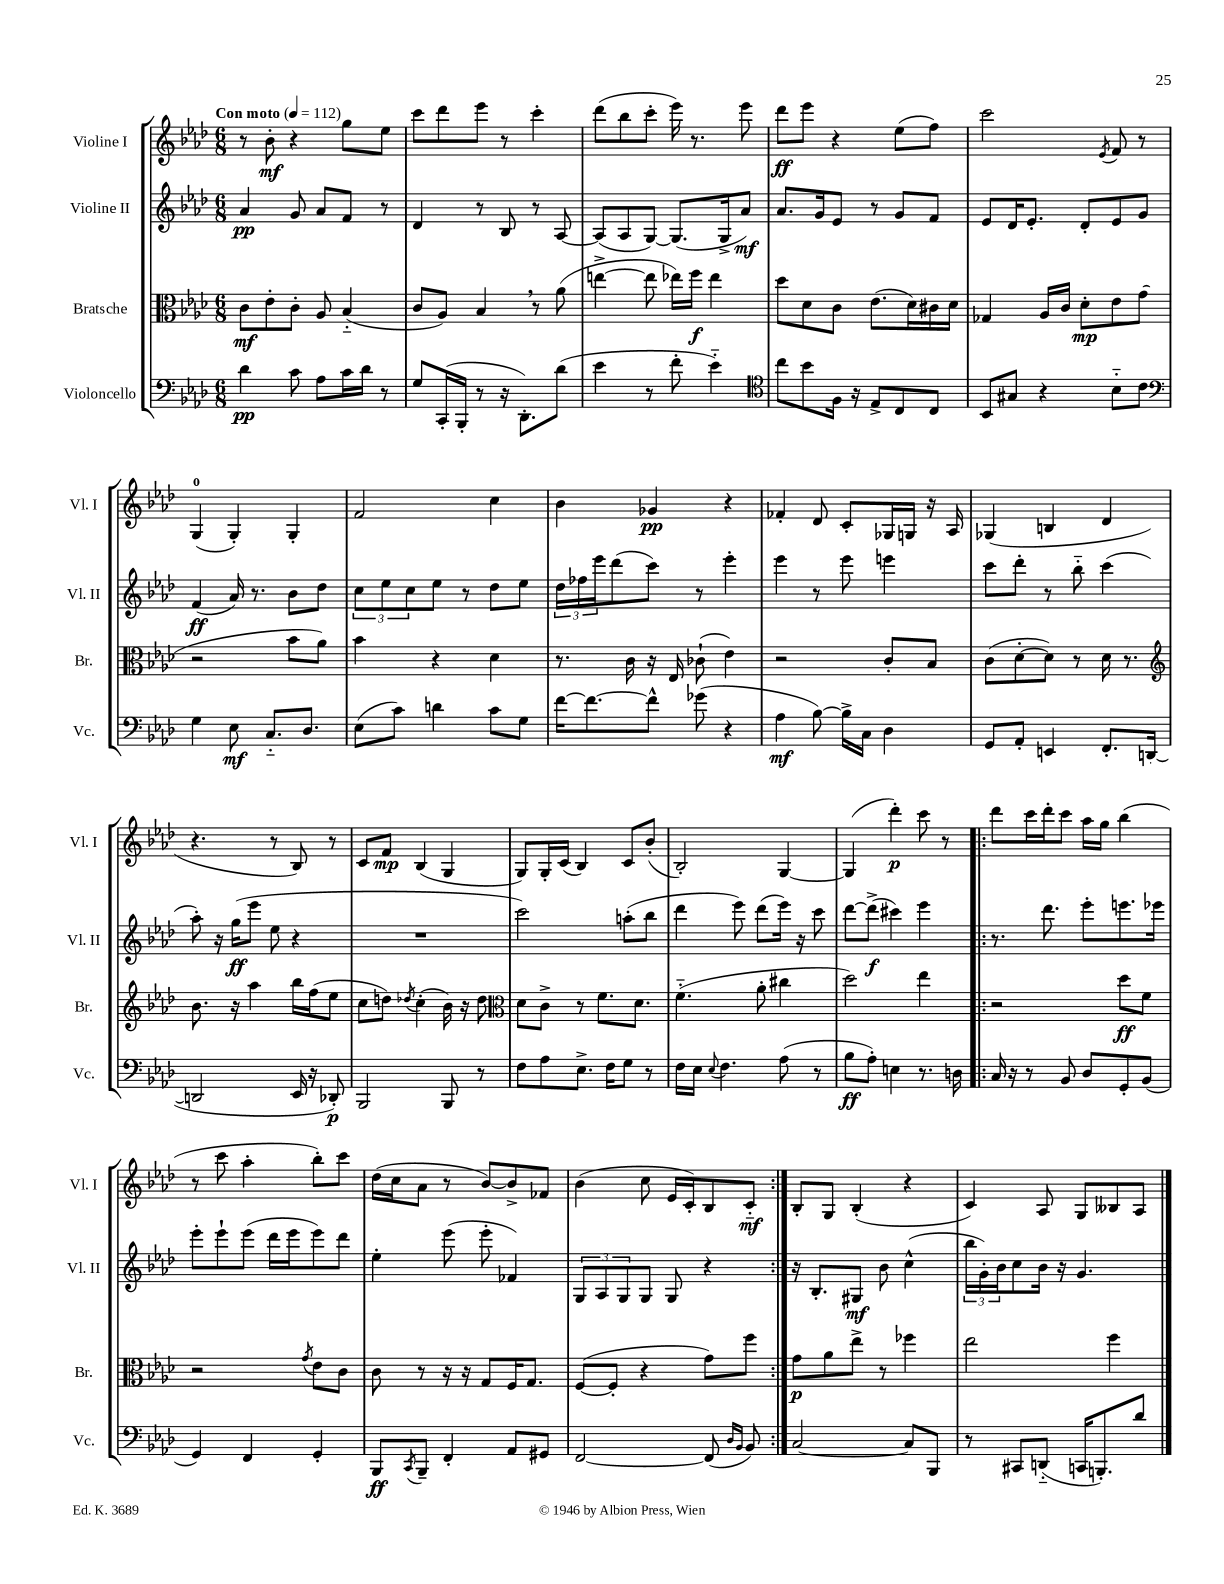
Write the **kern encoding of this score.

**kern	**dynam	**kern	**dynam	**kern	**dynam	**kern	**dynam
*part4	*part4	*part3	*part3	*part2	*part2	*part1	*part1
*staff4	*staff4	*staff3	*staff3	*staff2	*staff2	*staff1	*staff1
*I"Violoncello	*	*I"Bratsche	*	*I"Violine II	*	*I"Violine I	*
*I'Vc.	*	*I'Br.	*	*I'Vl. II	*	*I'Vl. I	*
*clefF4	*	*clefC3	*	*clefG2	*	*clefG2	*
*k[b-e-a-d-]	*	*k[b-e-a-d-]	*	*k[b-e-a-d-]	*	*k[b-e-a-d-]	*
*M6/8	*	*M6/8	*	*M6/8	*	*M6/8	*
*MM112	*	*MM112	*	*MM112	*	*MM112	*
=1	=1	=1	=1	=1	=1	=1	=1
!	!	!	!	!	!	!LO:TX:a:B:t=Con moto	!
4d-\	pp	8c\L	mf	4a-/	pp	8r	.
.	.	8e-'\	.	.	.	8b-'\	mf
8c\	.	8c'\J	.	8g/	.	4r	.
8A-\L	.	8A-/	.	8a-/L	.	.	.
16c\L	.	(4B-/	.	8f/J	.	8gg\L	.
16d-\JJ	.	.	.	.	.	.	.
8r	.	.	.	8r	.	8ee-\J	.
=2	=2	=2	=2	=2	=2	=2	=2
8G/L	.	8c/L	.	4d-/	.	8ccc\L	.
(16CC'/L	.	8A-/J)	.	.	.	8ddd-\	.
16BBB-'/JJ	.	.	.	.	.	.	.
8r	.	4B-,/	.	8r	.	8eee-\J	.
16r	.	.	.	8B-/	.	8r	.
8.DD-'\L)	.	.	.	.	.	.	.
.	.	8r	.	8r	.	4ccc'\	.
(8d-\J	.	(8a-\	.	[8A-/	.	.	.
=3	=3	=3	=3	=3	=3	=3	=3
4e-\	.	[4een^\	.	(8A-/L]	.	(8ddd-\L	.
.	.	.	.	8A-/	.	8bb-\	.
8r	.	8ee\]	.	[8G/J)	.	8ccc'\J	.
8f'\	.	16ee-X\LL)	.	(8.G/L]	.	16eee-\)	.
.	.	16ff\JJ	f	.	.	8.r	.
4e-\)	.	4ee-\	.	.	.	.	.
.	.	.	.	16G^/k	.	.	.
.	.	.	.	8a-/J)	mf	8eee-\	.
=4	=4	=4	=4	=4	=4	=4	=4
*clefC4	*	*	*	*	*	*	*
8cc\L	.	8dd-\L	.	8.a-/L	.	8ddd-\L	ff
8b-\	.	8d-\	.	.	.	8eee-\J	.
.	.	.	.	16g/k	.	.	.
16F\Jk	.	8c\J	.	8e-/J	.	4r	.
16r	.	.	.	.	.	.	.
8E-^/L	.	(8.e-\L	.	8r	.	.	.
8C/	.	.	.	8g/L	.	(8ee-\L	.
.	.	16d-\L)	.	.	.	.	.
8C/J	.	16c#X\	.	8f/J	.	8ff\J)	.
.	.	16d-\JJ	.	.	.	.	.
=5	=5	=5	=5	=5	=5	=5	=5
8BB-/L	.	4G-X/	.	8e-/L	.	2ccc\	.
8G#X/J	.	.	.	16d-/K	.	.	.
.	.	.	.	8.e-'/J	.	.	.
4r	.	16A-/LL	.	.	.	.	.
.	.	16c/JJ	.	.	.	.	.
.	.	8d-'\L	mp	8d-'/L	.	.	.
.	.	.	.	.	.	8qe-/	.
8B-\L	.	8e-\	.	8e-/	.	8f/	.
8c\J	.	(8g\J	.	8g/J	.	8r	.
!!LO:LB:g=z
=6	=6	=6	=6	=6	=6	=6	=6
*clefF4	*	*	*	*	*	*	*
4G\	.	2r	.	(4f/	ff	(4G/	.
8E-\	mf	.	.	16a-/)	.	4G'/)	.
.	.	.	.	8.r	.	.	.
8.C/L	.	.	.	.	.	.	.
.	.	8b-\L	.	8b-\L	.	4G'/	.
8.D-/J	.	.	.	.	.	.	.
.	.	8a-\J)	.	8dd-\J	.	.	.
=7	=7	=7	=7	=7	=7	=7	=7
(8E-\L	.	4b-\	.	12cc\L	.	2f/	.
.	.	.	.	12ee-\	.	.	.
8c\J)	.	.	.	.	.	.	.
.	.	.	.	12cc\	.	.	.
4dn\	.	4r	.	8ee-\J	.	.	.
.	.	.	.	8r	.	.	.
8c\L	.	4d-\	.	8dd-\L	.	4cc\	.
8G\J	.	.	.	8ee-\J	.	.	.
=8	=8	=8	=8	=8	=8	=8	=8
[16f\KL	.	8.r	.	24dd-\LL	.	4b-\	.
.	.	.	.	24ff-X\	.	.	.
8.f\_	.	.	.	.	.	.	.
.	.	.	.	24eee-\J	.	.	.
.	.	.	.	(8ddd-\	.	.	.
.	.	16c\	.	.	.	.	.
8f^^\J]	.	16r	.	8ccc\J)	.	4g-X/	pp
.	.	16E-/	.	.	.	.	.
(8g-X\	.	(8c-X`\	.	8r	.	.	.
4r	.	4e-\)	.	4eee-'\	.	4r	.
=9	=9	=9	=9	=9	=9	=9	=9
4A-\	mf	2r	.	4eee-\	.	4f-X'/	.
[8B-\)	.	.	.	8r	.	8d-/	.
16B-^\LL]	.	.	.	8eee-\	.	8c'/L	.
16C\JJ	.	.	.	.	.	.	.
4D-\	.	8c'/L	.	4eeen\	.	16G-X/L	.
.	.	.	.	.	.	16Gn/JJ	.
.	.	8B-/J	.	.	.	16r	.
.	.	.	.	.	.	16A-/	.
=10	=10	=10	=10	=10	=10	=10	=10
8GG/L	.	(8c\L	.	8ccc\L	.	(4G-X/	.
8AA-'/J	.	[8d-'\	.	8ddd-'\J	.	.	.
4EEn/	.	8d-\J])	.	8r	.	4Bn/	.
.	.	8r	.	8bb-\	.	.	.
8.FF'/L	.	16d-\	.	(4ccc\	.	4d-/	.
.	.	8.r	.	.	.	.	.
([16DDn/Jk	.	.	.	.	.	.	.
!!LO:LB:g=z
=11	=11	=11	=11	=11	=11	=11	=11
*	*	*clefG2	*	*	*	*	*
2DDn/]	.	8.b-\	.	8aa-'\)	.	4.r	.
.	.	.	.	16r	.	.	.
.	.	16r	.	(16gg\KL	ff	.	.
.	.	4aa-\	.	8eee-\J	.	.	.
.	.	.	.	8ee-\	.	8r	.
16EE-/	.	16bb-\LL	.	4r	.	8B-/)	.
16r	.	(16ff\J	.	.	.	.	.
8DD-X'/)	p	8ee-\J	.	.	.	8r	.
=12	=12	=12	=12	=12	=12	=12	=12
2BBB-/	.	8cc\L	.	2.r	.	8c/L	.
.	.	8ddn\J)	.	.	.	8f/J	mp
.	.	8qdd-X/	.	.	.	.	.
.	.	(4cc'\	.	.	.	(4B-/	.
8BBB-/	.	16b-\)	.	.	.	4G/	.
.	.	16r	.	.	.	.	.
8r	.	8dd-\	.	.	.	.	.
=13	=13	=13	=13	=13	=13	=13	=13
*	*	*clefC3	*	*	*	*	*
8F\L	.	8d-\L	.	2ccc\)	.	8G/L)	.
8A-\	.	8c^\J	.	.	.	16G'/L	.
.	.	.	.	.	.	(16c/JJ	.
8.E-^\J	.	8r	.	.	.	4B-/)	.
.	.	8.f\L	.	.	.	.	.
16F\KL	.	.	.	.	.	.	.
8G\J	.	.	.	(8aan'\L	.	8c/L	.
.	.	8.d-\J	.	.	.	.	.
8r	.	.	.	8bb-\J	.	(8b-'/J	.
=14	=14	=14	=14	=14	=14	=14	=14
16F\LL	.	(4.f\	.	4ddd-\	.	2B-'/)	.
16E-\JJ	.	.	.	.	.	.	.
8qqE-/	.	.	.	.	.	.	.
4.F\	.	.	.	.	.	.	.
.	.	.	.	8eee-\)	.	.	.
.	.	8a-'\	.	(8ddd-\L	.	.	.
(8A-\	.	4cc#X\	.	16eee-\Jk)	.	[4G/	.
.	.	.	.	16r	.	.	.
8r	.	.	.	8ccc\	.	.	.
=15	=15	=15	=15	=15	=15	=15	=15
8B-\L	ff	2dd-\)	.	[8ddd-\L	.	(4G/]	.
8A-'\J)	.	.	.	(8ddd-^\J]	f	.	.
4En\	.	.	.	4ccc#X\)	.	4ddd-'\)	p
8.r	.	4ee-\	.	4eee-\	.	8ccc\	.
.	.	.	.	.	.	8r	.
16Dn\	.	.	.	.	.	.	.
=16!|:	=16!|:	=16!|:	=16!|:	=16!|:	=16!|:	=16!|:	=16!|:
16C/	.	2r	.	8.r	.	8ddd-\L	.
16r	.	.	.	.	.	.	.
8r	.	.	.	.	.	16ccc\L	.
.	.	.	.	8.ddd-\	.	16ddd-'\J	.
8BB-/	.	.	.	.	.	8ccc\J	.
8D-/L	.	.	.	8eee-'\L	.	16aa-\LL	.
.	.	.	.	.	.	16gg\JJ	.
8GG'/	.	8dd-\L	ff	8.eeen\	.	(4bb-\	.
(8BB-/J	.	8f\J	.	.	.	.	.
.	.	.	.	16eee-X\Jk	.	.	.
!!LO:LB:g=z
=17	=17	=17	=17	=17	=17	=17	=17
4GG/)	.	2r	.	8eee-'\L	.	8r	.
.	.	.	.	8eee-`\	.	8ccc\	.
4FF/	.	.	.	(8eee-\J	.	4aa-'\	.
.	.	.	.	16ddd-\LL	.	.	.
.	.	.	.	16eee-\J	.	.	.
.	.	8qg/	.	.	.	.	.
4GG'/	.	8e-\L	.	8eee-\)	.	8bb-'\L)	.
.	.	8c\J	.	8ddd-\J	.	8ccc\J	.
=18	=18	=18	=18	=18	=18	=18	=18
8BBB-/L	ff	8c\	.	4ee-'\	.	(16dd-\LL	.
.	.	.	.	.	.	16cc\J	.
8qCC/	.	.	.	.	.	.	.
8BBB-~/J	.	8r	.	.	.	8a-\J	.
4FF'/	.	16r	.	(8eee-\	.	8r	.
.	.	16r	.	.	.	.	.
.	.	8G/L	.	8eee-'\	.	[8b-/L)	.
8AA-/L	.	16F/K	.	4f-X/)	.	8b-^/]	.
.	.	8.G/J	.	.	.	.	.
8GG#X/J	.	.	.	.	.	8f-X/J	.
=19	=19	=19	=19	=19	=19	=19	=19
[2FF/	.	([8F/L	.	12G/L	.	(4b-\	.
.	.	.	.	12A-/	.	.	.
.	.	8F'/J]	.	.	.	.	.
.	.	.	.	12G/	.	.	.
.	.	4r	.	8G/J	.	8cc\	.
.	.	.	.	8G/	.	16e-/LL	.
.	.	.	.	.	.	16c'/J)	.
(8FF/]	.	8g\L)	.	4r	.	8B-/	.
16qqD-/LL	.	.	.	.	.	.	.
16qqBB-/JJ	.	.	.	.	.	.	.
8BB-/)	.	8ff\J	.	.	.	8c/J	mf
=20:|!	=20:|!	=20:|!	=20:|!	=20:|!	=20:|!	=20:|!	=20:|!
[2C/	.	8g\L	p	16r	.	8B-'/L	.
.	.	.	.	8.B-'/L	.	.	.
.	.	8a-\	.	.	.	8G/J	.
.	.	8ee-^\J	.	8G#X/J	mf	(4B-'/	.
.	.	8r	.	8b-\	.	.	.
8C/L]	.	4ff-X\	.	(4cc^^\	.	4r	.
8BBB-/J	.	.	.	.	.	.	.
=21	=21	=21	=21	=21	=21	=21	=21
8r	.	2ee-\	.	24bb-\LL	.	4c/)	.
.	.	.	.	24g'\)	.	.	.
.	.	.	.	24b-\J	.	.	.
8CC#X/L	.	.	.	8cc\	.	.	.
(8DDn/J	.	.	.	16b-\Jk	.	8A-/	.
.	.	.	.	16r	.	.	.
16CCn/KL	.	.	.	4.g/	.	8G/L	.
8.BBBn'/)	.	.	.	.	.	.	.
.	.	4ff\	.	.	.	8B--X/	.
8d-/J	.	.	.	.	.	8A-/J	.
==	==	==	==	==	==	==	==
*-	*-	*-	*-	*-	*-	*-	*-
